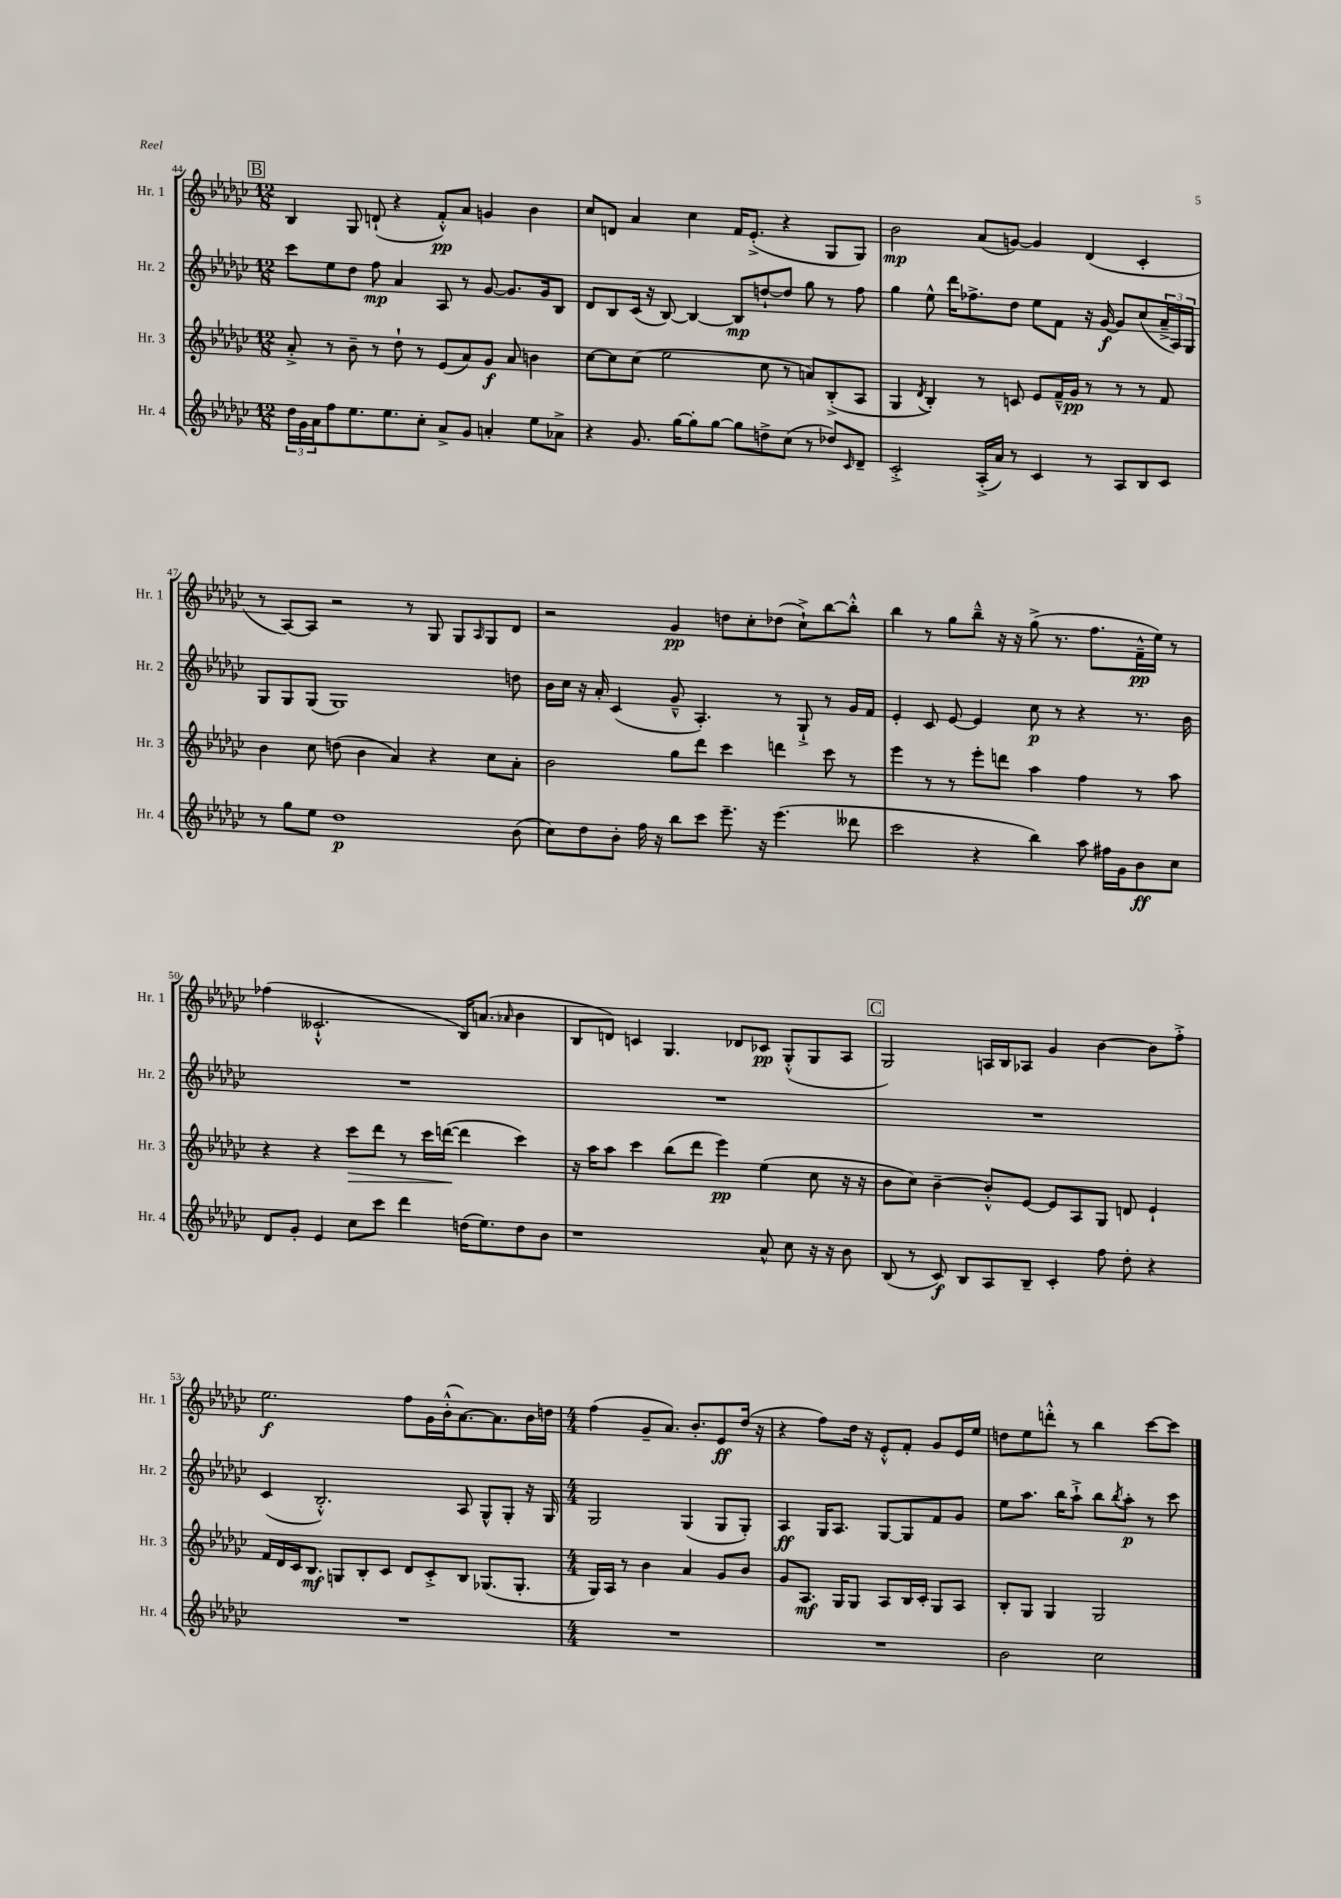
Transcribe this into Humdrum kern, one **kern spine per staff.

**kern	**dynam	**kern	**dynam	**kern	**dynam	**kern	**dynam
*part4	*part4	*part3	*part3	*part2	*part2	*part1	*part1
*staff4	*staff4	*staff3	*staff3	*staff2	*staff2	*staff1	*staff1
*I"Hr. 4	*	*I"Hr. 3	*	*I"Hr. 2	*	*I"Hr. 1	*
*I'Hr. 4	*	*I'Hr. 3	*	*I'Hr. 2	*	*I'Hr. 1	*
*clefG2	*	*clefG2	*	*clefG2	*	*clefG2	*
*k[b-e-a-d-g-c-]	*	*k[b-e-a-d-g-c-]	*	*k[b-e-a-d-g-c-]	*	*k[b-e-a-d-g-c-]	*
*M12/8	*	*M12/8	*	*M12/8	*	*M12/8	*
!!LO:REH:place=s1:t=B
=44	=44	=44	=44	=44	=44	=44	=44
24dd-\LL	.	8a-'^/	.	8ccc-\L	.	4B-/	.
24g-\	.	.	.	.	.	.	.
24a-\J	.	.	.	.	.	.	.
8ff\	.	8r	.	8ee-\	.	.	.
8.ee-\	.	8b-~\	.	8dd-\J	.	8G-/	.
.	.	8r	.	8ff\	mp	(8dn`/	.
8.ee-\	.	.	.	.	.	.	.
.	.	8dd-`\	.	4a-/	.	4r	.
8cc-'\J	.	8r	.	.	.	.	.
8a-^/L	.	(8e-/L	.	8A-/	.	8f'^^/L)	pp
8g-/J	.	8a-/)	.	8r	.	8a-/J	.
4an'/	.	8g-/J	f	[8g-/	.	4gn/	.
.	.	8a-/	.	8.g-/L]	.	.	.
8ee-\L	.	4bn\	.	.	.	4b-\	.
.	.	.	.	16g-/k	.	.	.
8a-X^\J	.	.	.	8B-/J	.	.	.
=45	=45	=45	=45	=45	=45	=45	=45
4r	.	[8cc-\L	.	8d-/L	.	8cc-/L	.
.	.	8cc-\]	.	8B-/	.	8dn/J	.
8.g-/	.	(8cc-\J	.	(16c-/Jk	.	4a-/	.
.	.	.	.	16r	.	.	.
.	.	2ee-\	.	[8B-/)	.	.	.
[16gg-\KL	.	.	.	.	.	.	.
8gg-'\]	.	.	.	4B-/_	.	4cc-\	.
[8gg-\J	.	.	.	.	.	.	.
8gg-\L]	.	.	.	8B-/L]	mp	16f/KL	.
.	.	.	.	.	.	(8.e-'^/J	.
8ddn^\	.	8cc-\	.	[8ddn`/	.	.	.
(8cc-\J	.	8r	.	8dd/J]	.	4r	.
8r	.	8an/L)	.	8gg-\	.	.	.
8dd-X/L)	.	(8B-'^/	.	8r	.	8G-/L	.
16qqc-/	.	.	.	.	.	.	.
8d-~/J	.	8A-/J	.	8ff\	.	8G-/J)	.
=46	=46	=46	=46	=46	=46	=46	=46
2c-'^/	.	4G-/	.	4gg-\	.	2b-\	mp
.	.	8qd-/	.	.	.	.	.
.	.	4B-'/)	.	8ee-^^\	.	.	.
.	.	.	.	16ddd-\KL	.	.	.
.	.	.	.	8.ff-X^\	.	.	.
(16A-'^/LL	.	8r	.	.	.	(8a-/L	.
16a-/JJ)	.	.	.	.	.	.	.
8r	.	8cn/	.	8dd-\J	.	[8gn/J)	.
4c-/	.	8e-/L	.	8ee-\L	.	4g/]	.
.	.	16f~^^/L	.	8f\J	.	.	.
.	.	16g-/JJ	pp	.	.	.	.
8r	.	8r	.	16r	.	(4d-/	.
.	.	.	.	[16g-/	f	.	.
8A-/L	.	8r	.	8g-/L]	.	.	.
8B-/	.	8r	.	(8cc-/	.	4c-'/	.
8c-/J	.	8f/	.	24a-~^/L	.	.	.
.	.	.	.	24A-/)	.	.	.
.	.	.	.	24G-/JJ	.	.	.
!!LO:LB:g=z
=47	=47	=47	=47	=47	=47	=47	=47
8r	.	4b-\	.	8G-/L	.	8r	.
8gg-\L	.	.	.	8G-/	.	[8A-/L)	.
8ee-\J	.	8cc-\	.	(8G-/J	.	8A-/J]	.
1dd-	p	(8ddn\	.	1G-)	.	2r	.
.	.	4b-\	.	.	.	.	.
.	.	4a-/)	.	.	.	.	.
.	.	.	.	.	.	8r	.
.	.	4r	.	.	.	8G-/	.
.	.	.	.	.	.	8G-/L	.
.	.	.	.	.	.	16qqA-/	.
.	.	8cc-\L	.	.	.	8G-/	.
(8b-\	.	8a-'\J	.	8ddn\	.	8d-/J	.
=48	=48	=48	=48	=48	=48	=48	=48
8cc-\L)	.	2b-\	.	16b-\LL	.	2r	.
.	.	.	.	16cc-\JJ	.	.	.
8dd-\	.	.	.	16r	.	.	.
.	.	.	.	16a-'/	.	.	.
8b-'\J	.	.	.	(4c-/	.	.	.
16ff\	.	.	.	.	.	.	.
16r	.	.	.	.	.	.	.
8bb-\L	.	8gg-\L	.	8g-~^^/	.	4g-/	pp
8ccc-\J	.	8ddd-\J	.	4.A-'/)	.	.	.
8.eee-~\	.	4ccc-\	.	.	.	8ddn\L	.
.	.	.	.	.	.	8cc-'\	.
16r	.	.	.	.	.	.	.
(4.eee-\	.	4dddn\	.	8r	.	(8dd-X\J	.
.	.	.	.	8G-`^/	.	8cc-`^\L)	.
.	.	8ccc-\	.	8r	.	[8bb-\	.
8ddd--X\	.	8r	.	16g-/LL	.	8bb-'^^\J]	.
.	.	.	.	16f/JJ	.	.	.
=49	=49	=49	=49	=49	=49	=49	=49
2ccc-\	.	4eee-\	.	4e-'/	.	4bb-\	.
.	.	8r	.	8c-/	.	8r	.
.	.	8r	.	[8e-/	.	8gg-\L	.
4r	.	8eee-'\L	.	4e-/]	.	8bb-~^^\J	.
.	.	8dddn\J	.	.	.	16r	.
.	.	.	.	.	.	16r	.
4bb-\)	.	4aa-\	.	8cc-\	p	(8gg-^\	.
.	.	.	.	8r	.	8.r	.
8aa-\	.	4ff\	.	4r	.	.	.
.	.	.	.	.	.	8.ff\L	.
16ff#X\LL	.	.	.	.	.	.	.
16g-\J	.	.	.	.	.	.	.
8b-\	ff	8r	.	8.r	.	16f~^^\L	pp
.	.	.	.	.	.	16ee-\JJ)	.
8cc-\J	.	8aa-\	.	.	.	8r	.
.	.	.	.	16b-\	.	.	.
!!LO:LB:g=z
=50	=50	=50	=50	=50	=50	=50	=50
8d-/L	.	4r	.	1.r	.	(4ff-X\	.
8g-'/J	.	.	.	.	.	.	.
4e-/	.	4r	.	.	.	2.c--X`^^/	.
!	!	!	!LO:HP:b	!	!	!	!
8cc-\L	.	8ccc-\L	>	.	.	.	.
8ccc-\J	.	8ddd-\J	.	.	.	.	.
4ddd-\	.	8r	.	.	.	.	.
.	.	16ccc-\LL	.	.	.	.	.
.	.	([16dddn\JJ	.	.	.	.	.
(16ddn\KL	.	4ddd\]	]	.	.	16B-/KL)	.
8.ee-\)	.	.	.	.	.	(8.an/J	.
.	.	.	.	.	.	16qqa-X/	.
8dd\	.	4ccc-\)	.	.	.	4b-\	.
8b-\J	.	.	.	.	.	.	.
=51	=51	=51	=51	=51	=51	=51	=51
1r	.	16r	.	1.r	.	8B-/L	.
.	.	16aa-\KL	.	.	.	.	.
.	.	8aa-\J	.	.	.	8dn/J)	.
.	.	4ccc-\	.	.	.	4cn/	.
.	.	(8bb-\L	.	.	.	4.G-/	.
.	.	8ddd-\J	.	.	.	.	.
.	.	4eee-\)	pp	.	.	.	.
.	.	.	.	.	.	8d-X/L	.
8a-^^/	.	(4ee-\	.	.	.	8c-X/J	pp
8cc-\	.	.	.	.	.	(8G-'^^/L	.
16r	.	8cc-\	.	.	.	8G-/	.
16r	.	.	.	.	.	.	.
8b-\	.	16r	.	.	.	8A-/J	.
.	.	16r	.	.	.	.	.
!!LO:REH:place=s1:t=C
=52	=52	=52	=52	=52	=52	=52	=52
(8B-/	.	8b-\L	.	1.r	.	2G-/)	.
8r	.	8cc-\J)	.	.	.	.	.
8c-/)	f	[4b-~\	.	.	.	.	.
8B-/L	.	.	.	.	.	.	.
8A-/	.	8b-'^^/L]	.	.	.	16An/LL	.
.	.	.	.	.	.	16B-/J	.
8B-~/J	.	[8e-/J	.	.	.	8A-X/J	.
4c-'/	.	8e-/L]	.	.	.	4g-/	.
.	.	8A-/	.	.	.	.	.
8ff\	.	8G-/J	.	.	.	[4b-\	.
8dd-'\	.	8dn/	.	.	.	.	.
4r	.	4e-`/	.	.	.	8b-\L]	.
.	.	.	.	.	.	8ff'^\J	.
!!LO:LB:g=z
=53	=53	=53	=53	=53	=53	=53	=53
1.r	.	16f/LL	.	(4c-/	.	2.ee-\	f
.	.	16d-/	.	.	.	.	.
.	.	16c-/J	.	.	.	.	.
.	.	8.B-/J	mf	.	.	.	.
.	.	.	.	2.B-'^^/)	.	.	.
.	.	8Gn/L	.	.	.	.	.
.	.	8B-'/	.	.	.	.	.
.	.	8c-/J	.	.	.	.	.
.	.	8d-/L	.	.	.	8ff\L	.
.	.	8c-'^/	.	.	.	16g-\L	.
.	.	.	.	.	.	(16b-'^^\J	.
.	.	8B-/J	.	8A-/	.	[8.a-\)	.
.	.	(8.G-X/L	.	8G-^^/L	.	.	.
.	.	.	.	.	.	8.a-\]	.
.	.	.	.	8G-'/J	.	.	.
.	.	8.G-'/J	.	.	.	.	.
.	.	.	.	16r	.	16b-\L	.
.	.	.	.	16G-/	.	16ddn\JJ	.
=54	=54	=54	=54	=54	=54	=54	=54
*M4/4	*	*M4/4	*	*M4/4	*	*M4/4	*
1r	.	16G-/LL)	.	2G-/	.	(4ff\	.
.	.	16A-/JJ	.	.	.	.	.
.	.	8r	.	.	.	.	.
.	.	4b-\	.	.	.	8g-~/L	.
.	.	.	.	.	.	8.a-/J)	.
.	.	4a-/	.	(4G-/	.	.	.
.	.	.	.	.	.	8.b-'/L	.
.	.	8g-/L	.	8G-/L	.	8e-/	ff
.	.	8b-/J	.	8G-'/J)	.	(16dd-/Jk	.
.	.	.	.	.	.	16r	.
=55	=55	=55	=55	=55	=55	=55	=55
1r	.	8g-/L	.	4A-/	ff	4r	.
.	.	8.A-/J	mf	.	.	.	.
.	.	.	.	16G-/KL	.	8ff\L)	.
.	.	16G-/KL	.	8.A-/J	.	.	.
.	.	8G-/J	.	.	.	16dd-\Jk	.
.	.	.	.	.	.	16r	.
.	.	8A-/L	.	[8G-/L	.	8e-'^^/L	.
.	.	16B-/L	.	8G-/]	.	8f'/J	.
.	.	16c-'/JJ	.	.	.	.	.
.	.	8G-/L	.	8f/	.	8g-/L	.
.	.	8A-/J	.	8g-/J	.	16e-/L	.
.	.	.	.	.	.	16ee-/JJ	.
=56	=56	=56	=56	=56	=56	=56	=56
2b-\	.	8B-'/L	.	8ee-\L	.	8ddn\L	.
.	.	8G-/J	.	8.aa-\J	.	8ee-\	.
.	.	4G-/	.	.	.	8dddn'^^\J	.
.	.	.	.	16bb-\KL	.	.	.
.	.	.	.	8aa-`^\J	.	8r	.
2cc-\	.	2G-/	.	8bb-\L	.	4bb-\	.
.	.	.	.	8qbb-/	.	.	.
.	.	.	.	8aa-'\J	p	.	.
.	.	.	.	8r	.	[8ccc-\L	.
.	.	.	.	8ccc-\	.	8ccc-\J]	.
==	==	==	==	==	==	==	==
*-	*-	*-	*-	*-	*-	*-	*-
